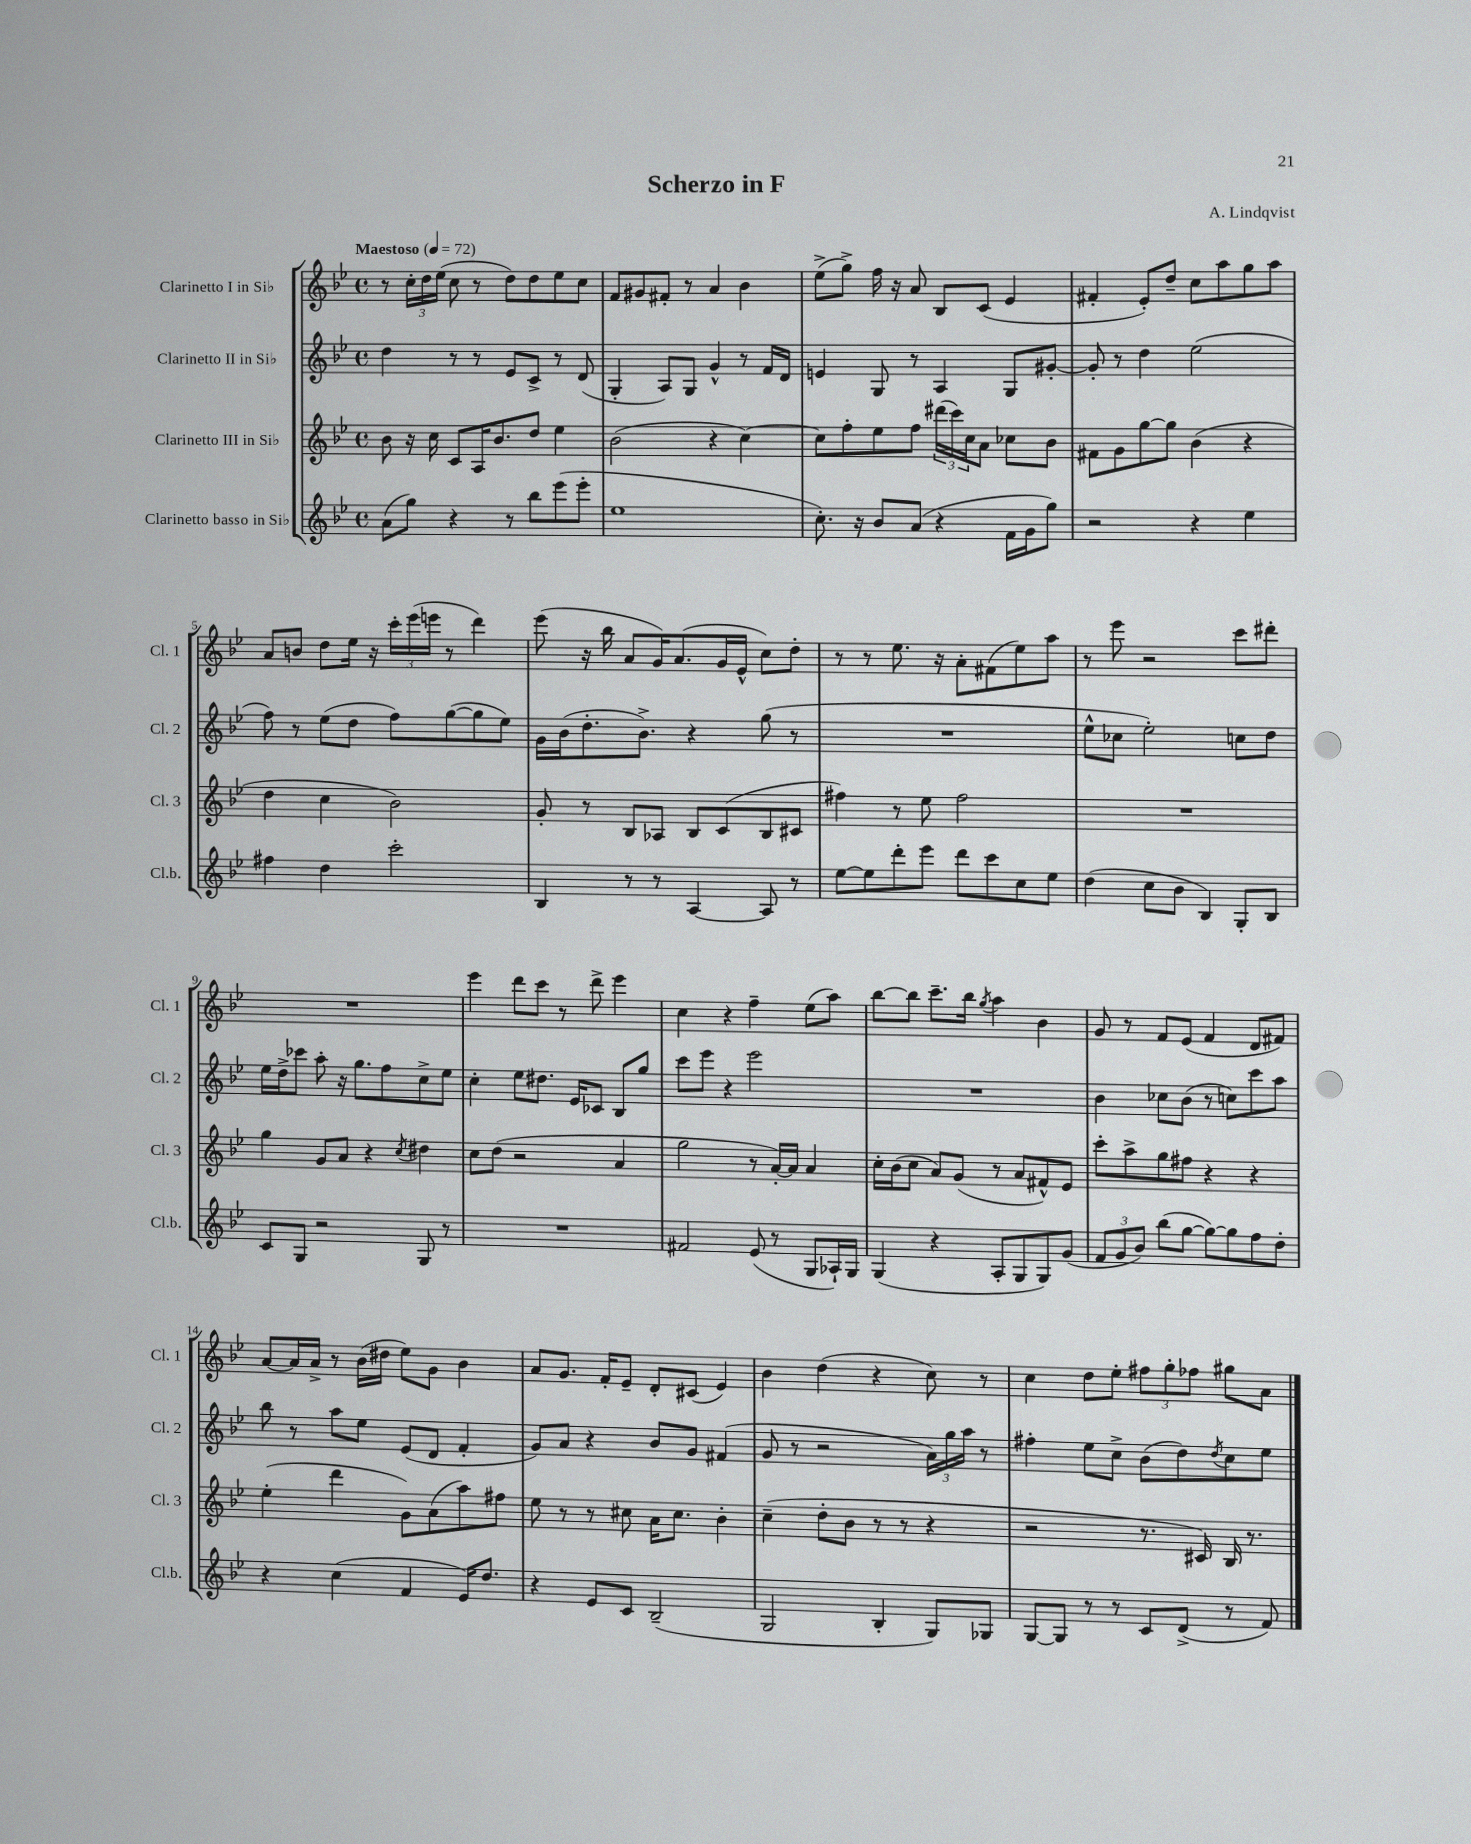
\header { title = "Scherzo in F" composer = "A. Lindqvist" }
<<
\new StaffGroup <<
\new Staff = "s0" \with { instrumentName = "Clarinetto I in Sib" shortInstrumentName = "Cl. 1" } {
    \clef treble \key bes \major \defaultTimeSignature \time 4/4 \tempo "Maestoso" 4 = 72
    r8 \tuplet 3/2 { c''16-. d''16 ees''16( } c''8 r8 d''8) d''8 ees''8 c''8 |
    f'8 gis'8 fis'8-. r8 a'4 bes'4 |
    ees''8->( g''8->) f''16 r16 a'8 bes8 c'8( ees'4 |
    fis'4-. ees'8-.) d''8-- c''8 a''8 g''8 a''8 |
    a'8 b'8 d''8 ees''16 r16 \tuplet 3/2 { c'''16-. ees'''16( e'''16 } r8 d'''4) |
    ees'''8( r16 bes''16 a'8 g'16) a'8.( g'16 ees'16-^ c''8) d''8-. |
    r8 r8 ees''8. r16 a'8-. fis'8( ees''8) a''8 |
    r8 ees'''8 r2 c'''8 dis'''8-. |
    R1 |
    ees'''4 d'''8 c'''8 r8 d'''8-> ees'''4 |
    c''4 r4 f''4-- ees''8( a''8) |
    bes''8~ bes''8 c'''8.-- bes''16 \acciaccatura { g''8 } a''4 bes'4 |
    g'8 r8 f'8 ees'8( f'4 d'8 fis'8) |
    a'8~ a'16 a'16-> r8 bes'16( dis''16 ees''8) g'8 bes'4 |
    a'8 g'8. f'16-. ees'8-- d'8-. cis'8( ees'4) |
    bes'4 d''4( r4 c''8) r8 |
    c''4 d''8 ees''8-. \tuplet 3/2 { fis''8 g''8-. fes''8 } gis''8 a'8 \bar "|." |
}
\new Staff = "s1" \with { instrumentName = "Clarinetto II in Sib" shortInstrumentName = "Cl. 2" } {
    \clef treble \key bes \major \defaultTimeSignature \time 4/4
    d''4 r8 r8 ees'8 c'8-> r8 d'8( |
    g4-. a8) g8 g'4-^ r8 f'16 d'16 |
    e'4 g8 r8 a4 g8 gis'8~-. |
    gis'8-. r8 d''4 ees''2( |
    f''8) r8 ees''8( d''8 f''8) g''8~( g''8 ees''8) |
    g'16 bes'16( d''8.-. bes'8.->) r4 g''8( r8 |
    R1 |
    ees''8-^ ces''8 ees''2-.) c''8 d''8 |
    ees''16 d''16-> ces'''8 a''8-. r16 g''8. f''8 c''8-> ees''8 |
    c''4-. ees''8 dis''8. ees'16 ces'8 bes8 g''8 |
    c'''8 ees'''8 r4 ees'''2 |
    R1 |
    bes'4 ces''8 bes'8( r8 c''8) c'''8 a''8 |
    bes''8 r8 a''8 ees''8 ees'8( d'8 f'4-. |
    g'8) a'8 r4 bes'8 g'8 fis'4( |
    g'8 r8 r2 \tuplet 3/2 { a'16) g''16 a''16 } r8 |
    fis''4-. ees''8 c''8-> bes'8( d''8) \acciaccatura { d''8 } c''8 ees''8 \bar "|." |
}
\new Staff = "s2" \with { instrumentName = "Clarinetto III in Sib" shortInstrumentName = "Cl. 3" } {
    \clef treble \key bes \major \defaultTimeSignature \time 4/4
    bes'8 r16 c''16 c'8 a16 bes'8. d''8 ees''4 |
    bes'2( r4 c''4~) |
    c''8 f''8-. ees''8 f''8 \tuplet 3/2 { dis'''16( c'''16) c''16 } a'8 ces''8 bes'8 |
    fis'8 g'8 g''8~ g''8 bes'4( r4 |
    d''4 c''4 bes'2) |
    g'8-. r8 bes8 aes8 bes8 c'8( bes8 cis'8 |
    fis''4) r8 ees''8 fis''2 |
    R1 |
    g''4 g'8 a'8 r4 \acciaccatura { c''8 } dis''4 |
    c''8 d''8( r2 a'4 |
    g''2 r8 a'16~-.) a'16 a'4 |
    c''16-. bes'16( c''8 a'8) g'8( r8 a'8 fis'8-^) ees'8 |
    c'''8-. a''8-> g''8 fis''8 r4 r4 |
    ees''4-.( d'''4 g'8) a'8( a''8) fis''8 |
    ees''8 r8 r8 cis''8 a'16 cis''8. bes'4-. |
    c''4--( d''8-. bes'8 r8 r8 r4 |
    r2 r8. cis'16) bes16 r8. \bar "|." |
}
\new Staff = "s3" \with { instrumentName = "Clarinetto basso in Sib" shortInstrumentName = "Cl.b." } {
    \clef treble \key bes \major \defaultTimeSignature \time 4/4
    a'8( g''8) r4 r8 bes''8 ees'''8( ees'''8-. |
    ees''1 |
    c''8.-.) r16 bes'8 a'8( r4 f'16 g'16 g''8) |
    r2 r4 ees''4 |
    fis''4 d''4 c'''2-. |
    bes4 r8 r8 a4~ a8 r8 |
    ees''8~ ees''8 d'''8-. ees'''8 d'''8 c'''8 c''8 ees''8 |
    d''4( c''8 bes'8 bes4) g8-. bes8 |
    c'8 g8 r2 g8 r8 |
    R1 |
    fis'2 ees'8( r8 g8 aes16-!) g16 |
    g4( r4 a8-. g8 g8) g'8( |
    \tuplet 3/2 { f'8 g'8 bes'8) } bes''8( g''8~ g''8~) g''8 f''8 d''8-. |
    r4 c''4( f'4 ees'16) d''8. |
    r4 ees'8 c'8 bes2--( |
    g2 bes4-. g8) ges8 |
    g8~ g8 r8 r8 c'8 d'8->( r8 f'8) \bar "|." |
}
>>
>>
